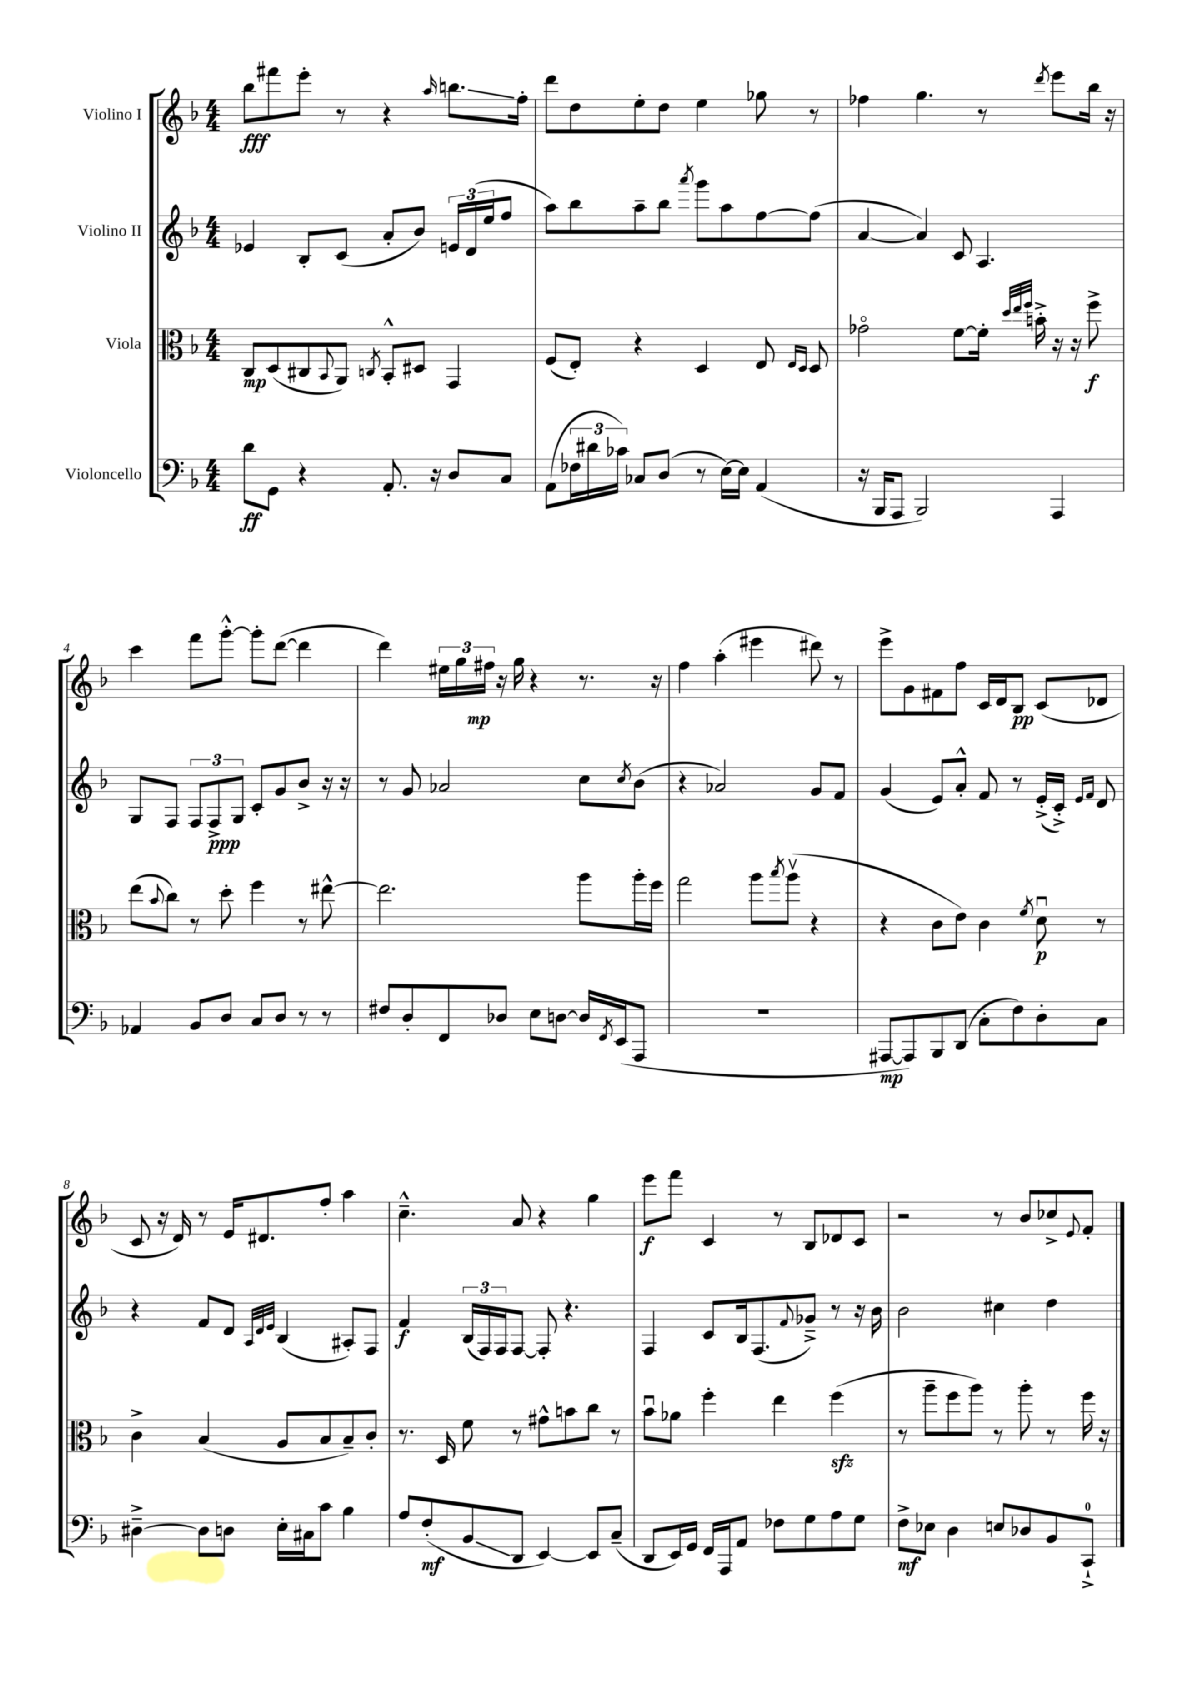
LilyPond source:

<<
\new StaffGroup <<
\new Staff = "s0" \with { instrumentName = "Violino I" } {
    \clef treble \key f \major \numericTimeSignature \time 4/4
    bes''8\fff fis'''8 e'''8-. r8 r4 \grace { a''16 } b''8.\glissando f''16-. |
    d'''8 d''8 e''8-. d''8 e''4 ges''8 r8 |
    fes''4 g''4. r8 \acciaccatura { d'''8 } e'''8 bes''16 r16 |
    c'''4 f'''8 g'''8~-.-^ g'''8-. d'''8~( d'''4 |
    d'''4) \tuplet 3/2 { eis''16 g''16 fis''16\mp } r16 g''16 r4 r8. r16 |
    f''4 a''4-.( eis'''4 dis'''8) r8 |
    e'''8-> g'8 fis'8 f''8 c'16 d'16 bes8\pp c'8( des'8 |
    c'8 r16 d'16) r8 e'16 dis'8. f''8-. a''4 |
    c''4.---^ a'8 r4 g''4 |
    e'''8\f f'''8 c'4 r8 bes8 des'8 c'8 |
    r2 r8 bes'8 ces''8-> \appoggiatura { e'8 } f'8-. \bar "|." |
}
\new Staff = "s1" \with { instrumentName = "Violino II" } {
    \clef treble \key f \major \numericTimeSignature \time 4/4
    ees'4 bes8-. c'8( a'8-. bes'8) \tuplet 3/2 { e'16 d'16( e''16 } f''8 |
    a''8) bes''8 a''8-- bes''8 \acciaccatura { a'''8 } g'''8 a''8 f''8~ f''8( |
    a'4~ a'4) c'8 a4. |
    g8 f8 \tuplet 3/2 { f8 f8->\ppp g8 } c'8-. g'8 bes'8-> r16 r16 |
    r8 g'8 aes'2 c''8 \acciaccatura { c''8 } bes'8( |
    r4 aes'2) g'8 f'8 |
    g'4( e'8) a'8-.-^ f'8 r8 e'16-.->( c'16-.->) \grace { e'16 f'16 } d'8 |
    r4 f'8 d'8 \grace { a32 d'32 e'32 } bes4( ais8-.) f8 |
    f'4\f \tuplet 3/2 { bes16( f16) f16 } f8~ f8-. r4. |
    f4 c'8 bes16 f8.( \appoggiatura { f'8 } ges'8--->) r8 r16 bes'16 |
    bes'2 cis''4 d''4 \bar "|." |
}
\new Staff = "s2" \with { instrumentName = "Viola" } {
    \clef alto \key f \major \numericTimeSignature \time 4/4
    c8\mp d8( cis8 \appoggiatura { bes,8 } a,8) \acciaccatura { c8 } bes,8-.-^ dis8 g,4 |
    f8( e8-.) r4 d4 e8 \grace { e16 d16 } d8 |
    ges'2\flageolet f'8~ f'16-. \grace { d''32 e''32 f''32 } b'16-.-> r16 r16 f''8->\f |
    e''8( \appoggiatura { bes'8 } c''8) r8 d''8-. f''4 r8 eis''8~-^ |
    eis''2. a''8 a''16-. f''16 |
    g''2 a''8 \acciaccatura { bes''8 } a''8\upbow( r4 |
    r4 c'8 e'8) c'4 \acciaccatura { f'8 } d'8\downbow\p r8 |
    c'4-> bes4( a8 bes8 bes8--) c'8-. |
    r8. d16 f'8 r8 gis'8-^ b'8 c''8 r8 |
    bes'8\downbow aes'8 f''4-. e''4 f''4\sfz( |
    r8 a''8-- f''8 a''8) r8 a''8-. r8 f''16 r16 \bar "|." |
}
\new Staff = "s3" \with { instrumentName = "Violoncello" } {
    \clef bass \key f \major \numericTimeSignature \time 4/4
    d'8\ff g,8 r4 a,8.-. r16 d8 c8 |
    a,8( \tuplet 3/2 { fes16 dis'16 ces'16) } ces8 d8( r8 e16~) e16 a,4( |
    r16 bes,,16 a,,8 bes,,2) a,,4 |
    aes,4 bes,8 d8 c8 d8 r8 r8 |
    fis8 d8-. f,8 des8 e8 d8~ d16 \acciaccatura { f,8 } e,16( a,,8 |
    R1 |
    ais,,8~\mp ais,,8) bes,,8 d,8( c8-. f8) d8-. c8 |
    dis4~---> dis8 d8 e16-. cis16 c'8 bes4 |
    a8 f8-.\mf( bes,8\glissando d,8 e,4~) e,8 c8--( |
    d,8 e,16) g,16 f,16 a,,16 a,8 fes8 g8 a8 g8 |
    f8->\mf ees8 d4 e8 des8 bes,8 c,8-0-!-> \bar "|." |
}
>>
>>
